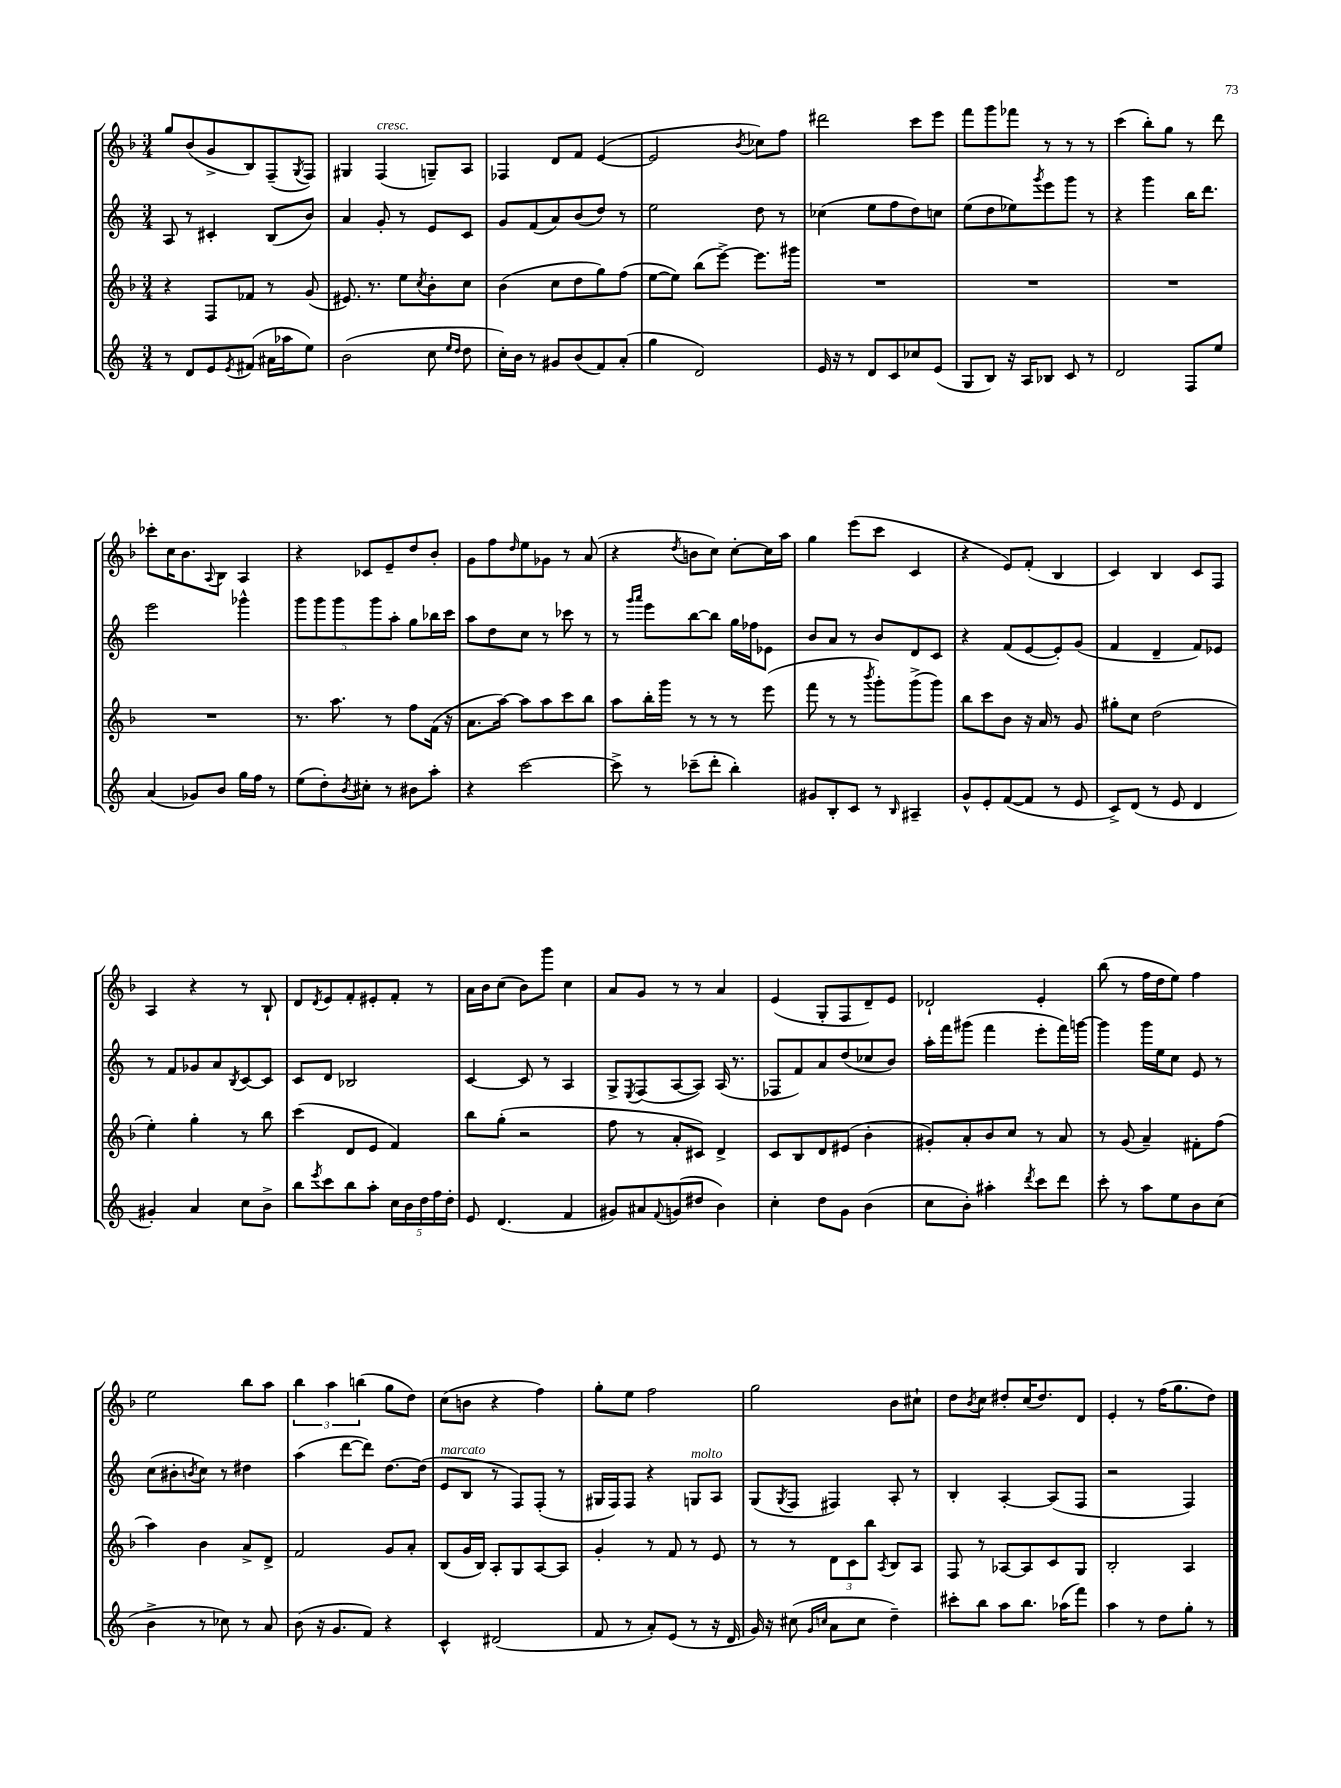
<<
\new StaffGroup <<
\new Staff = "s0" {
    \clef treble \key f \major \numericTimeSignature \time 3/4
    g''8 bes'8( g'8-> bes8) f8--( \acciaccatura { g8 } f8) |
    gis4 f4^\markup { \italic "cresc." }( g8--) a8 |
    fes4 d'8 f'8 e'4~( |
    e'2 \acciaccatura { bes'8 } ces''8) f''8 |
    dis'''2 c'''8 e'''8 |
    f'''8 g'''8 fes'''8 r8 r8 r8 |
    c'''4( bes''8-.) g''8 r8 d'''8 |
    ces'''8-. c''16 bes'8. \appoggiatura { a8 } bes8 a4 |
    r4 ces'8 e'8-- d''8 bes'8-. |
    g'8 f''8 \grace { d''16 } e''8 ges'8 r8 a'8( |
    r4 \acciaccatura { d''8 } b'8 c''8) c''8~-. c''16 a''16 |
    g''4 e'''8( c'''8 c'4 |
    r4 e'8) f'8-.( bes4 |
    c'4) bes4 c'8 f8 |
    a4 r4 r8 bes8-! |
    d'8 \acciaccatura { d'8 } e'8 f'8-. eis'8-. f'8-. r8 |
    a'16 bes'16 c''8( bes'8) g'''8 c''4 |
    a'8 g'8 r8 r8 a'4 |
    e'4( g8-. f8 d'8--) e'8 |
    des'2-! e'4-. |
    bes''8( r8 f''16 d''16 e''8) f''4 |
    e''2 bes''8 a''8 |
    \tuplet 3/2 { bes''4 a''4 b''4( } g''8 d''8) |
    c''8( b'8 r4 f''4) |
    g''8-. e''8 f''2 |
    g''2 bes'8 cis''8-! |
    d''8 \acciaccatura { bes'8 } c''8 dis''8-. c''16( dis''8.) d'8 |
    e'4-. r8 f''16( g''8. d''8) \bar "|." |
}
\new Staff = "s1" {
    \clef treble \key c \major \numericTimeSignature \time 3/4
    a8 r8 cis'4-. b8( b'8) |
    a'4 g'8-. r8 e'8 c'8 |
    g'8 f'8( a'8) b'8( d''8) r8 |
    e''2 d''8 r8 |
    ces''4( e''8 f''8 d''8) c''8 |
    e''8( d''8 ees''8) \acciaccatura { g'''8 } e'''8 g'''8 r8 |
    r4 g'''4 b''16 d'''8. |
    e'''2 ges'''4-^ |
    \tuplet 5/4 { g'''8 g'''8 g'''8 g'''8 a''8-. } g''8 bes''16 c'''16 |
    a''8 d''8 c''8 r8 ces'''8 r8 |
    r8 \grace { g'''16 a'''16 } e'''8 b''8~ b''8 g''16 fes''16 ees'8 |
    b'8 a'8 r8 b'8 d'8 c'8 |
    r4 f'8( e'8~ e'8-.) g'8( |
    f'4 d'4-- f'8) ees'8 |
    r8 f'8 ges'8 a'8 \acciaccatura { b8 } c'8~ c'8 |
    c'8 d'8 bes2 |
    c'4~ c'8 r8 a4 |
    g8-> \acciaccatura { e8 } f8( a8~ a8) a16( r8. |
    fes8 f'8) a'8 d''8( ces''8 b'8) |
    a''16-. f'''16 gis'''8( f'''4 e'''8-. f'''16) g'''16~ |
    g'''4 g'''16 e''16 c''8 e'8 r8 |
    c''8( bis'8-. \acciaccatura { b'8 } c''8) r8 dis''4 |
    a''4( d'''8~ d'''8) d''8.~ d''16( |
    e'8^\markup { \italic "marcato" } b8 r8 f8) f8-.( r8 |
    gis16 f16) f8 r4 g8^\markup { \italic "molto" } a8 |
    g8( \acciaccatura { g8 } f8 fis4) a8-. r8 |
    b4-. a4~-. a8( f8 |
    r2 f4) \bar "|." |
}
\new Staff = "s2" {
    \clef treble \key f \major \numericTimeSignature \time 3/4
    r4 f8 fes'8 r8 g'8( |
    eis'8.) r8. e''8 \acciaccatura { c''8 } bes'8-. c''8 |
    bes'4( c''8 d''8 g''8) f''8( |
    e''8~ e''8) bes''8( e'''8~->) e'''8. gis'''16 |
    R2. |
    R2. |
    R2. |
    R2. |
    r8. a''8. r8 f''8 f'16( r16 |
    a'8. a''16~) a''8 a''8 c'''8 bes''8 |
    a''8 bes''16-. g'''16 r8 r8 r8 e'''8( |
    f'''8 r8 r8 \acciaccatura { bes'''8 } g'''8-.) g'''8->( g'''8) |
    bes''8 c'''8 bes'8 r16 a'16 r8 g'8 |
    gis''8-. c''8 d''2( |
    e''4-.) g''4-. r8 bes''8 |
    c'''4( d'8 e'8 f'4) |
    bes''8 g''8-.( r2 |
    f''8 r8 a'8-. cis'8) d'4-> |
    c'8 bes8 d'8 eis'8( bes'4-. |
    gis'8-.) a'8-. bes'8 c''8 r8 a'8 |
    r8 g'8( a'4--) fis'8-. f''8( |
    a''4) bes'4 a'8-> d'8-> |
    f'2 g'8 a'8-. |
    bes8( g'16 bes16) a8-. g8 a8~ a8 |
    g'4-. r8 f'8 r8 e'8 |
    r8 r8 \tuplet 3/2 { d'8 c'8 bes''8 } \acciaccatura { a8 } bes8 a8 |
    f8 r8 aes8~ aes8 c'8 g8 |
    bes2-. a4 \bar "|." |
}
\new Staff = "s3" {
    \clef treble \key c \major \numericTimeSignature \time 3/4
    r8 d'8 e'8 \acciaccatura { e'8 } fis'8( ais'16 aes''16 e''8) |
    b'2( c''8 \grace { e''16 d''16 } d''8 |
    c''16-.) b'16 r8 gis'8 b'8( f'8) a'8-.( |
    g''4 d'2) |
    e'16 r16 r8 d'8 c'8 ces''8 e'8( |
    g8 b8) r16 a16 bes8 c'8 r8 |
    d'2 f8 e''8 |
    a'4( ges'8) b'8 g''16 f''16 r8 |
    e''8( d''8-.) \acciaccatura { b'8 } cis''8-. r8 bis'8 a''8-. |
    r4 c'''2~ |
    c'''8-> r8 ces'''8--( d'''8-. b''4-.) |
    gis'8 b8-. c'8 r8 \grace { b16 } ais4-- |
    g'8-^ e'8-. f'8~( f'8 r8 e'8 |
    c'8->) d'8( r8 e'8 d'4 |
    gis'4-.) a'4 c''8 b'8-> |
    b''8 \acciaccatura { e'''8 } c'''8 b''8 a''8-. \tuplet 5/4 { c''16 b'16 d''16 f''16 d''16-. } |
    e'8 d'4.( f'4 |
    gis'8) ais'8 \appoggiatura { f'8 } g'8( dis''8 b'4) |
    c''4-. d''8 g'8 b'4( |
    c''8 b'8-.) ais''4-. \acciaccatura { d'''8 } c'''8 d'''8 |
    c'''8-. r8 a''8 e''8 b'8 c''8( |
    b'4-> r8 ces''8) r8 a'8 |
    b'8( r16 g'8. f'8) r4 |
    c'4-^ dis'2( |
    f'8 r8 a'8-.) e'8( r8 r16 d'16 |
    g'16) r16 cis''8( \grace { g'16 c''16 } a'8 c''8 d''4--) |
    cis'''8-. b''8 a''8 b''8. aes''16( f'''8) |
    a''4 r8 d''8 g''8-. r8 \bar "|." |
}
>>
>>
\layout { \context { \Score \remove "Bar_number_engraver" } }
